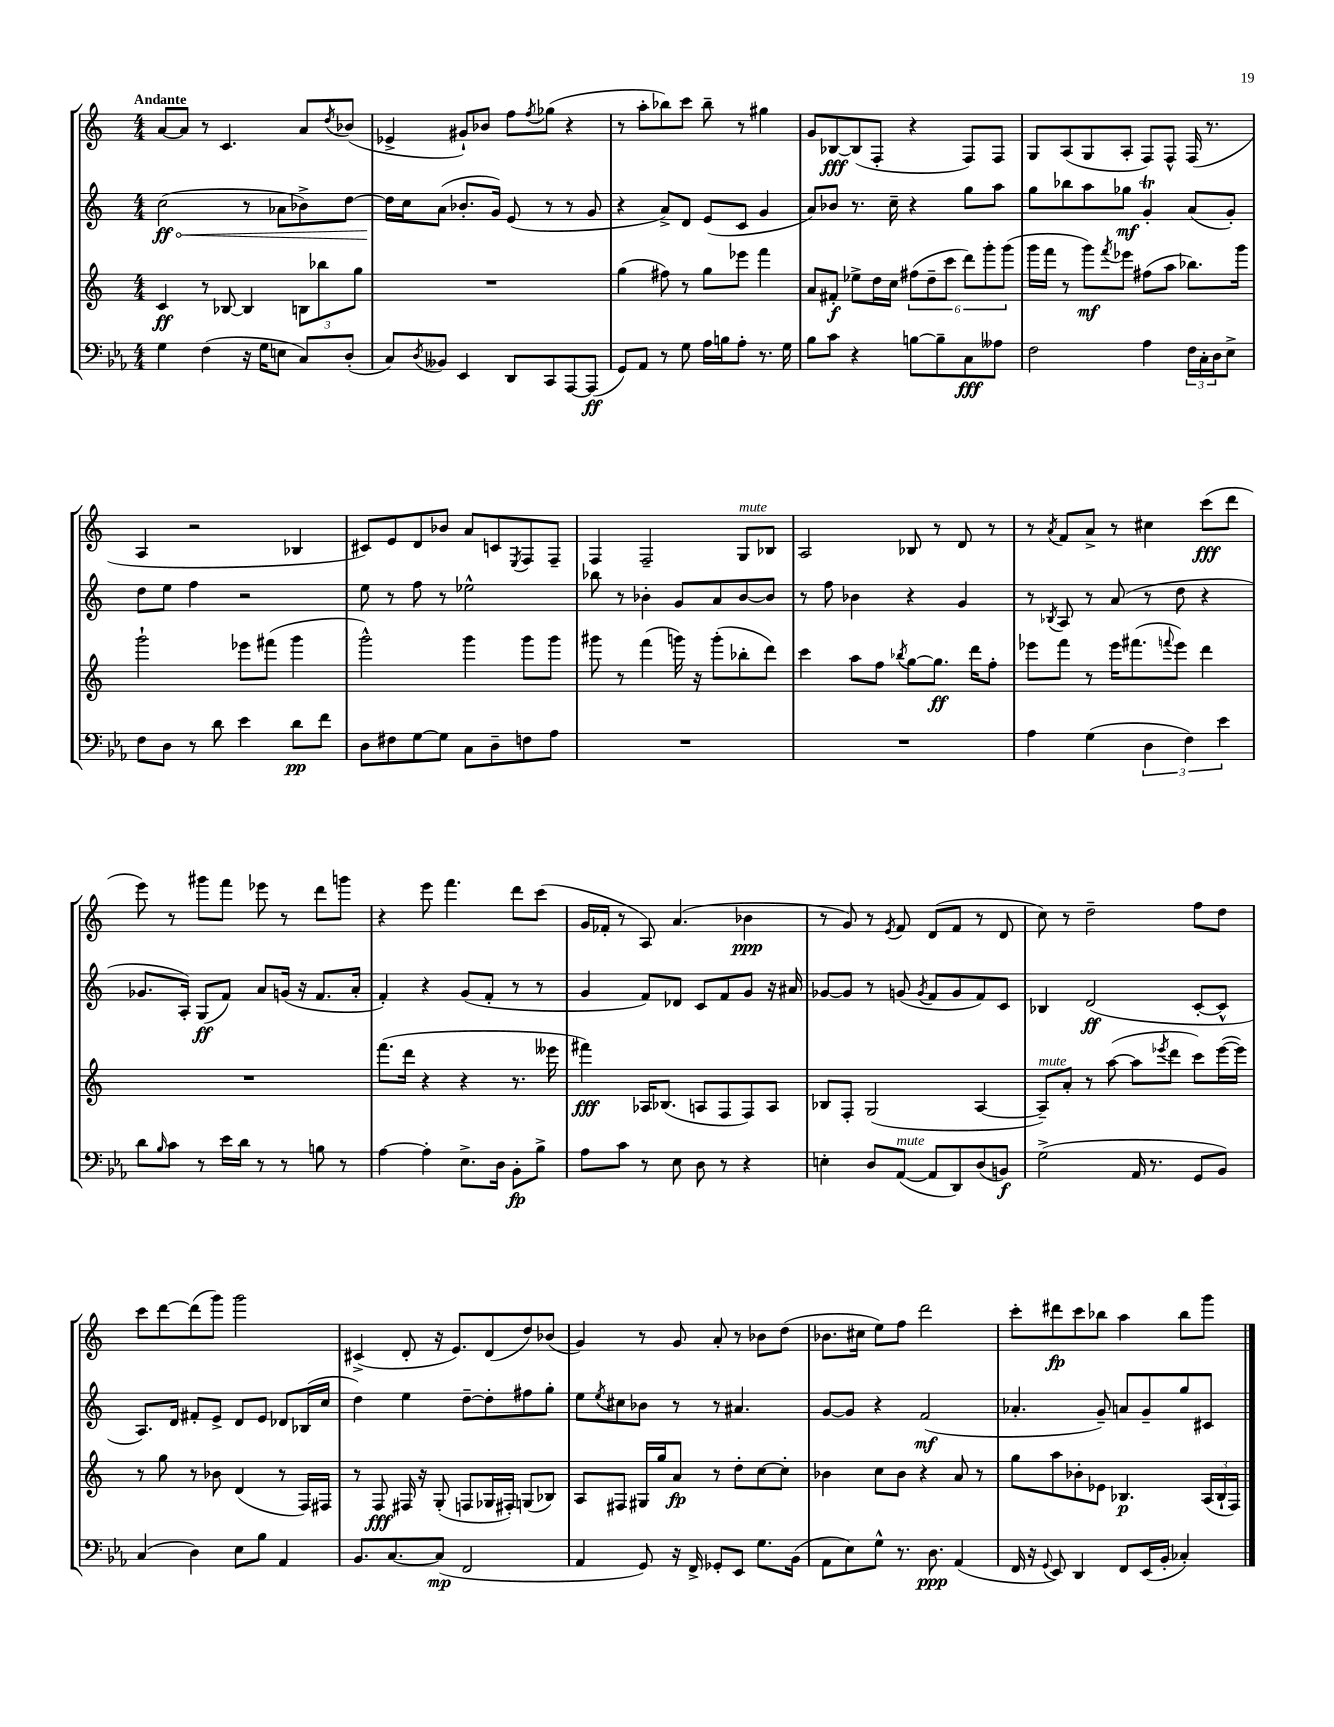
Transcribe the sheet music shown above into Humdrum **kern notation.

**kern	**kern	**kern	**kern
*staff4	*staff3	*staff2	*staff1
*clefF4	*clefG2	*clefG2	*clefG2
*k[b-e-a-]	*k[]	*k[]	*k[]
*M4/4	*M4/4	*M4/4	*M4/4
4G\	4c/	(2cc\	[8a/L
.	.	.	8a/]J
(4F\	8r	.	8r
.	[8B-/	.	4.c/
16r	4B-/]	8r	.
16G\LK	.	.	.
8E\J	.	8a-\L	.
8C/L)	12B\L	8b-^\)	8a/L
.	12bb-\	.	.
.	.	.	8qdd/
(8D'/J	.	[8dd\J	(8b-/J
.	12gg\J	.	.
=	=	=	=
8C/L)	1r	16dd\]LL	4e-^/
.	.	16cc\J	.
8qD/	.	.	.
8BB--/J	.	(8a\J	.
4EE-/	.	8.b-'/L	8g#`/L)
.	.	.	8b-/J
.	.	16g/Jk)	.
8DD/L	.	(8e/	8ff\L
.	.	.	8qff/
8CC/	.	8r	(8gg-\J
[8AAA-/	.	8r	4r
(8AAA-/]J	.	8g/	.
=	=	=	=
8GG/L)	(4gg\	4r	8r
8AA-/J	.	.	8aa'\L
8r	8ff#\)	8a^/L)	8bb-\)
8G\	8r	8d/J	8ccc\J
16A-\LL	8gg\L	(8e/L	8bb-~\
16B\J	.	.	.
8A-'\J	8eee-\J	8c/J	8r
8.r	4fff\	4g/	4gg#\
16G\	.	.	.
=	=	=	=
8B-\L	8a/L	8a/L)	8g/L
8c\J	8f#'/J	8b-/J	[8B-/
4r	8ee-^\L	8.r	(8B-/]
.	16dd\L	.	8F'/J
.	16cc\JJ	16cc~\	.
[8B\L	(12ff#\L	4r	4r
.	12dd~\	.	.
8B~\]	.	.	.
.	12ccc\J	.	.
8C\	12ddd\L)	8gg\L	8F/L)
.	12ggg'\	.	.
8A--\J	.	8aa\J	8F/J
.	(12ggg\J	.	.
=	=	=	=
2F\	16ggg\LL	8gg\L	8G/L
.	16fff\JJ	.	.
.	8r	8bb-\	(8A/
.	8ggg\L)	8aa\	8G/
.	8qfff/	.	.
.	8eee-\J	8gg-\J	8A'/J
4A-\	(8ff#\L	4g'/	8F/L)
.	8aa\J	.	8F^^/J
24F\LL	8.bb-\L)	(8a/L	(16F/
24C'\	.	.	.
.	.	.	8.r
24D\J	.	.	.
8E-^\J	.	8g'/J)	.
.	16ggg\Jk	.	.
=	=	=	=
8F\L	2ggg`\	8dd\L	4A/
8D\J	.	8ee\J	.
8r	.	4ff\	2r
8d\	.	.	.
4e-\	8eee-\L	2r	.
.	(8fff#\J	.	.
8d\L	4ggg\	.	4B-/
8f\J	.	.	.
=	=	=	=
8D\L	2ggg^^\)	8ee\	8c#/L)
8F#\	.	8r	8e/
[8G\	.	8ff\	8d/
8G\]J	.	8r	8b-/J
8C\L	4ggg\	2ee-^^\	8a/L
8D~\	.	.	8c/
.	.	.	8qE/
8F\	8ggg\L	.	8F/
8A-\J	8ggg\J	.	8F~/J
=	=	=	=
1r	8ggg#\	8bb-\	4F/
.	8r	8r	.
.	(4fff\	4b-'\	2F~/
.	16ggg\)	8g/L	.
.	16r	.	.
.	(8ggg'\L	8a/	.
.	8bb-'\	[8b-/	8G/L
.	8ddd\J)	8b-/]J	8B-/J
=	=	=	=
1r	4ccc\	8r	2A/
.	.	8ff\	.
.	8aa\L	4b-\	.
.	8ff\J	.	.
.	8qbb-/	.	.
.	[8gg\L	4r	8B-/
.	8.gg\]J	.	8r
.	.	4g/	8d/
.	16ddd\LK	.	.
.	8ff'\J	.	8r
=	=	=	=
4A-\	8eee-\L	8r	8r
.	.	8qB-/	8qa/
.	8fff\J	8A/	8f/L
(4G\	8r	8r	8a^/J
.	16eee-\LK	(8a/	8r
.	(8.fff#\	.	.
6D\	.	8r	4cc#\
.	8qqfff/	.	.
.	8eee-\J)	8dd\	.
6F\)	.	.	.
.	4ddd\	4r	(8ccc\L
6e-\	.	.	.
.	.	.	8ddd\J
=	=	=	=
8d\L	1r	8.g-/L	8eee\)
16qqB-/	.	.	.
8c\J	.	.	8r
.	.	16A'/Jk)	.
8r	.	(8G/L	8ggg#\L
16e-\LL	.	8f/J)	8fff\J
16d\JJ	.	.	.
8r	.	8a/L	8eee-\
8r	.	(16g/Jk	8r
.	.	16r	.
8B\	.	8.f/L	8ddd\L
8r	.	.	8ggg\J
.	.	16a'/Jk	.
=	=	=	=
[4A-\	(8.fff\L	4f'/)	4r
.	16ddd\Jk	.	.
4A-'\]	4r	4r	8eee\
.	.	.	4.fff\
8.E-^\L	4r	(8g/L	.
.	.	8f'/J	.
16D\Jk	.	.	.
8BB-'\L	8.r	8r	8ddd\L
8B-^\J	.	8r	(8ccc\J
.	16eee--\	.	.
=	=	=	=
8A-\L	4fff#\)	4g/	16g/LL
.	.	.	16f-'/JJ
8c\J	.	.	8r
8r	16A-/LK	8f/L)	8A/)
.	(8.B-/J	.	.
8E-\	.	8d-/J	(4.a/
8D\	8A/L	8c/L	.
8r	8F/	8f/	.
4r	8F/)	8g/J	4b-\
.	8A/J	16r	.
.	.	16a#/	.
=	=	=	=
4E'\	8B-/L	[8g-/L	8r
.	8F'/J	8g-/]J	8g/)
8D/L	(2G/	8r	8r
.	.	.	8qe/
([8AA-/J	.	(8g/	8f/
.	.	8qg/	.
8AA-/]L	.	8f/L	(8d/L
8DD/)	.	8g/	8f/J
(8D/	[4A/	8f/)	8r
8BB/J)	.	8c/J	8d/
=	=	=	=
(2G^\	8A~/]L)	4B-/	8cc\)
.	8a'/J	.	8r
.	8r	(2d/	2dd~\
.	([8aa\	.	.
16AA-/	8aa\]L	.	.
8.r	.	.	.
.	8qeee-/	.	.
.	8ddd\J	.	.
8GG/L	8ccc\L)	[8c'/L	8ff\L
8BB-/J)	([16eee-\L	8c^^/]J	8dd\J
.	16eee-\]JJ)	.	.
=	=	=	=
(4C/	8r	8.A/L)	8ccc\L
.	8gg\	.	[8ddd\
.	.	16d/Jk	.
4D\)	8r	8f#'/L	(8ddd\]
.	8b-\	8e^/J	8ggg\J)
8E-\L	(4d/	8d/L	2ggg\
8B-\J	.	8e/J	.
4AA-/	8r	8d-/L	.
.	16F/LL)	(16B-/L	.
.	16F#/JJ	16cc/JJ	.
=	=	=	=
8.BB-/L	8r	4dd\)	(4c#^/
.	8F/	.	.
[8.C/	.	.	.
.	16F#/	4ee\	8d'/
.	16r	.	.
(8C/]J	(8G'/	.	16r
.	.	.	8.e/L)
2FF/	8F/L	[8dd~\L	.
.	16G-/L	8dd'\]	(8d/
.	16F#'/JJ)	.	.
.	(8G/L	8ff#\	8dd/)
.	8B-/J)	8gg'\J	(8b-/J
=	=	=	=
4AA-/	8A/L	8ee\L	4g/)
.	.	8qee/	.
.	8F#/J	8cc#\	.
8GG/)	16G#/LL	8b-\J	8r
.	16gg/J	.	.
16r	8a/J	8r	8g/
16FF^/	.	.	.
8GG-'/L	8r	8r	8a'/
8EE-/J	8dd'\L	4.a#/	8r
8.G\L	[8cc\	.	8b-\L
.	8cc'\]J	.	(8dd\J
(16BB-\Jk	.	.	.
=	=	=	=
8AA-\L	4b-\	[8g/L	8.b-\L
8E-\)	.	8g/]J	.
.	.	.	16cc#\Jk
8G^^\J	8cc\L	4r	8ee\L)
8.r	8b-\J	.	8ff\J
.	4r	(2f/	2ddd\
8.D\	.	.	.
(4AA-/	8a/	.	.
.	8r	.	.
=	=	=	=
16FF/	8gg\L	4.a-'/	8ccc'\L
16r	.	.	.
8qqGG/	.	.	.
8EE-/)	8aa\	.	8ddd#\
4DD/	8b-'\	.	8ccc\
.	8e-\J	8g~/)	8bb-\J
8FF/L	4.B-/	8a/L	4aa\
(16EE-/L	.	8g~/	.
16BB-'/JJ	.	.	.
4C-'/)	.	8gg/	8bb-\L
.	(24A/LL	8c#/J	8ggg\J
.	24B-`/	.	.
.	24F/JJ)	.	.
==	==	==	==
*-	*-	*-	*-
